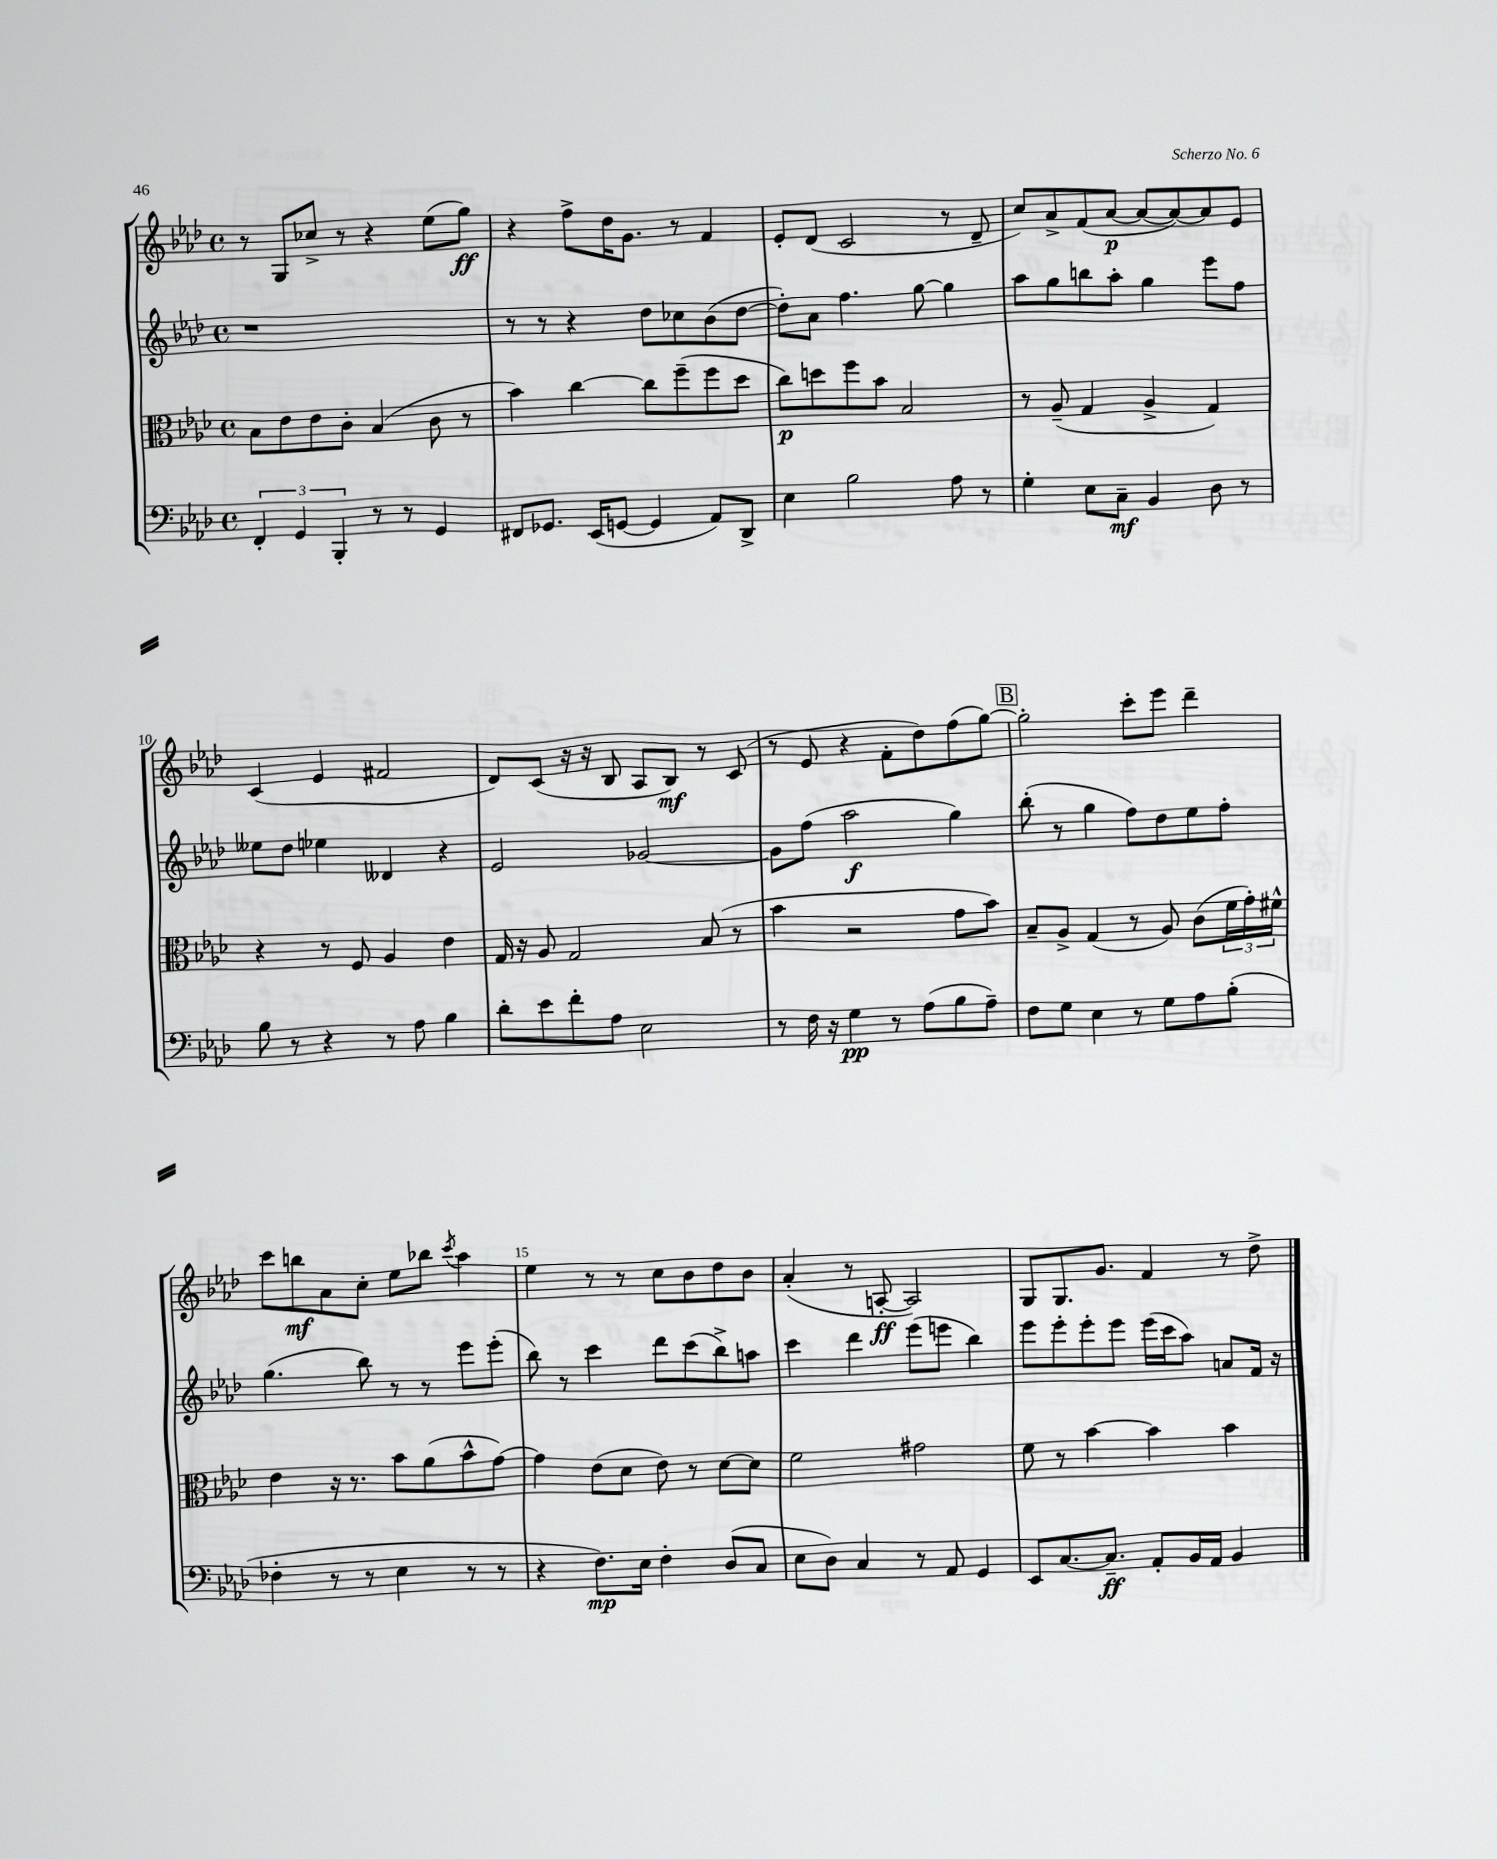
<<
\new StaffGroup <<
\new Staff = "s0" {
    \clef treble \key aes \major \defaultTimeSignature \time 4/4
    r8 g8 ces''8-> r8 r4 ees''8( g''8\ff) |
    r4 f''8-> des''16 g'8. r8 f'4 |
    ees'8-. des'8( c'2 r8 des'8-- |
    c''8) aes'8-> f'8( aes'8~\p aes'8~ aes'8~) aes'8 ees'8 |
    c'4( ees'4 fis'2 |
    des'8) c'8( r16 r16 bes8 aes8 bes8\mf) r8 c'8( |
    r8 ees'8 r4 f'8-. des''8) f''8( g''8~) |
    \mark \markup { \box "B" } g''2-. c'''8-. ees'''8 des'''4-- |
    c'''8 b''8\mf aes'8 c''8-. ees''8 bes''8 \acciaccatura { c'''8 } aes''4 |
    ees''4 r8 r8 c''8 bes'8 des''8 bes'8 |
    aes'4-.( r8 a8~-.\ff a2) |
    g8 g8. g'8. f'4 r8 des''8-> \bar "|." |
}
\new Staff = "s1" {
    \clef treble \key aes \major \defaultTimeSignature \time 4/4
    r1 |
    r8 r8 r4 des''8 ces''8 bes'8( des''8~ |
    des''8-.) aes'8 f''4. g''8~ g''4 |
    aes''8 g''8 b''8 aes''8-. g''4 ees'''8 f''8 |
    eeses''8 des''8 ees''4 deses'4 r4 |
    ees'2 ges'2~ |
    ges'8 f''8( aes''2\f g''4) |
    \mark \markup { \box "B" } bes''8-.( r8 g''4 f''8) des''8 ees''8 f''8-. |
    g''4.( bes''8) r8 r8 ees'''8 ees'''8-.( |
    bes''8) r8 c'''4 des'''8 c'''8( bes''8->) a''8 |
    c'''4 des'''4 ees'''8( e'''8 bes''4) |
    ees'''8 ees'''8-. ees'''8-. ees'''8 ees'''16( c'''16 aes''8) a'8 f'16 r16 \bar "|." |
}
\new Staff = "s2" {
    \clef alto \key aes \major \defaultTimeSignature \time 4/4
    bes8 ees'8 ees'8 c'8-. bes4( c'8 r8 |
    bes'4) c''4~ c''8 f''8--( f''8 des''8 |
    c''8\p) d''8 f''8 bes'8 bes2 |
    r8 aes8--( g4 aes4-> g4) |
    r4 r8 f8 aes4 ees'4 |
    g16 r16 aes8 g2 bes8( r8 |
    bes'4 r2 g'8 bes'8) |
    \mark \markup { \box "B" } bes8-- aes8-> g4( r8 aes8) c'8( \tuplet 3/2 { f'16 g'16-.) fis'16-^ } |
    ees'4 r16 r8. bes'8 aes'8( bes'8-^ g'8~) |
    g'4 ees'8( des'8 ees'8) r8 des'8~ des'8 |
    f'2 gis'2 |
    f'8 r8 bes'4~ bes'4 bes'4 \bar "|." |
}
\new Staff = "s3" {
    \clef bass \key aes \major \defaultTimeSignature \time 4/4
    \tuplet 3/2 { f,4-. g,4 bes,,4-. } r8 r8 g,4 |
    fis,8 ges,8. ees,16( g,8~ g,4 aes,8) des,8-> |
    ees4 bes2 aes8 r8 |
    g4-. ees8 c8--\mf bes,4 des8 r8 |
    bes8 r8 r4 r8 aes8 bes4 |
    des'8-. ees'8 f'8-. aes8 ees2 |
    r8 f16 r16 g4\pp r8 aes8( bes8 aes8--) |
    \mark \markup { \box "B" } f8 g8 ees4 r8 g8 aes8 bes8-.( |
    fes4-. r8 r8 ees4 r8 r8 |
    r4 f8.\mp) ees16 f4-. des8( c8 |
    ees8 des8) c4 r8 aes,8 g,4 |
    ees,8 c8.~ c8.--\ff aes,8-. bes,16 aes,16 bes,4 \bar "|." |
}
>>
>>
\layout { \context { \Score currentBarNumber = #6 \override BarNumber.break-visibility = ##(#f #t #t) barNumberVisibility = #(every-nth-bar-number-visible 5) } }
